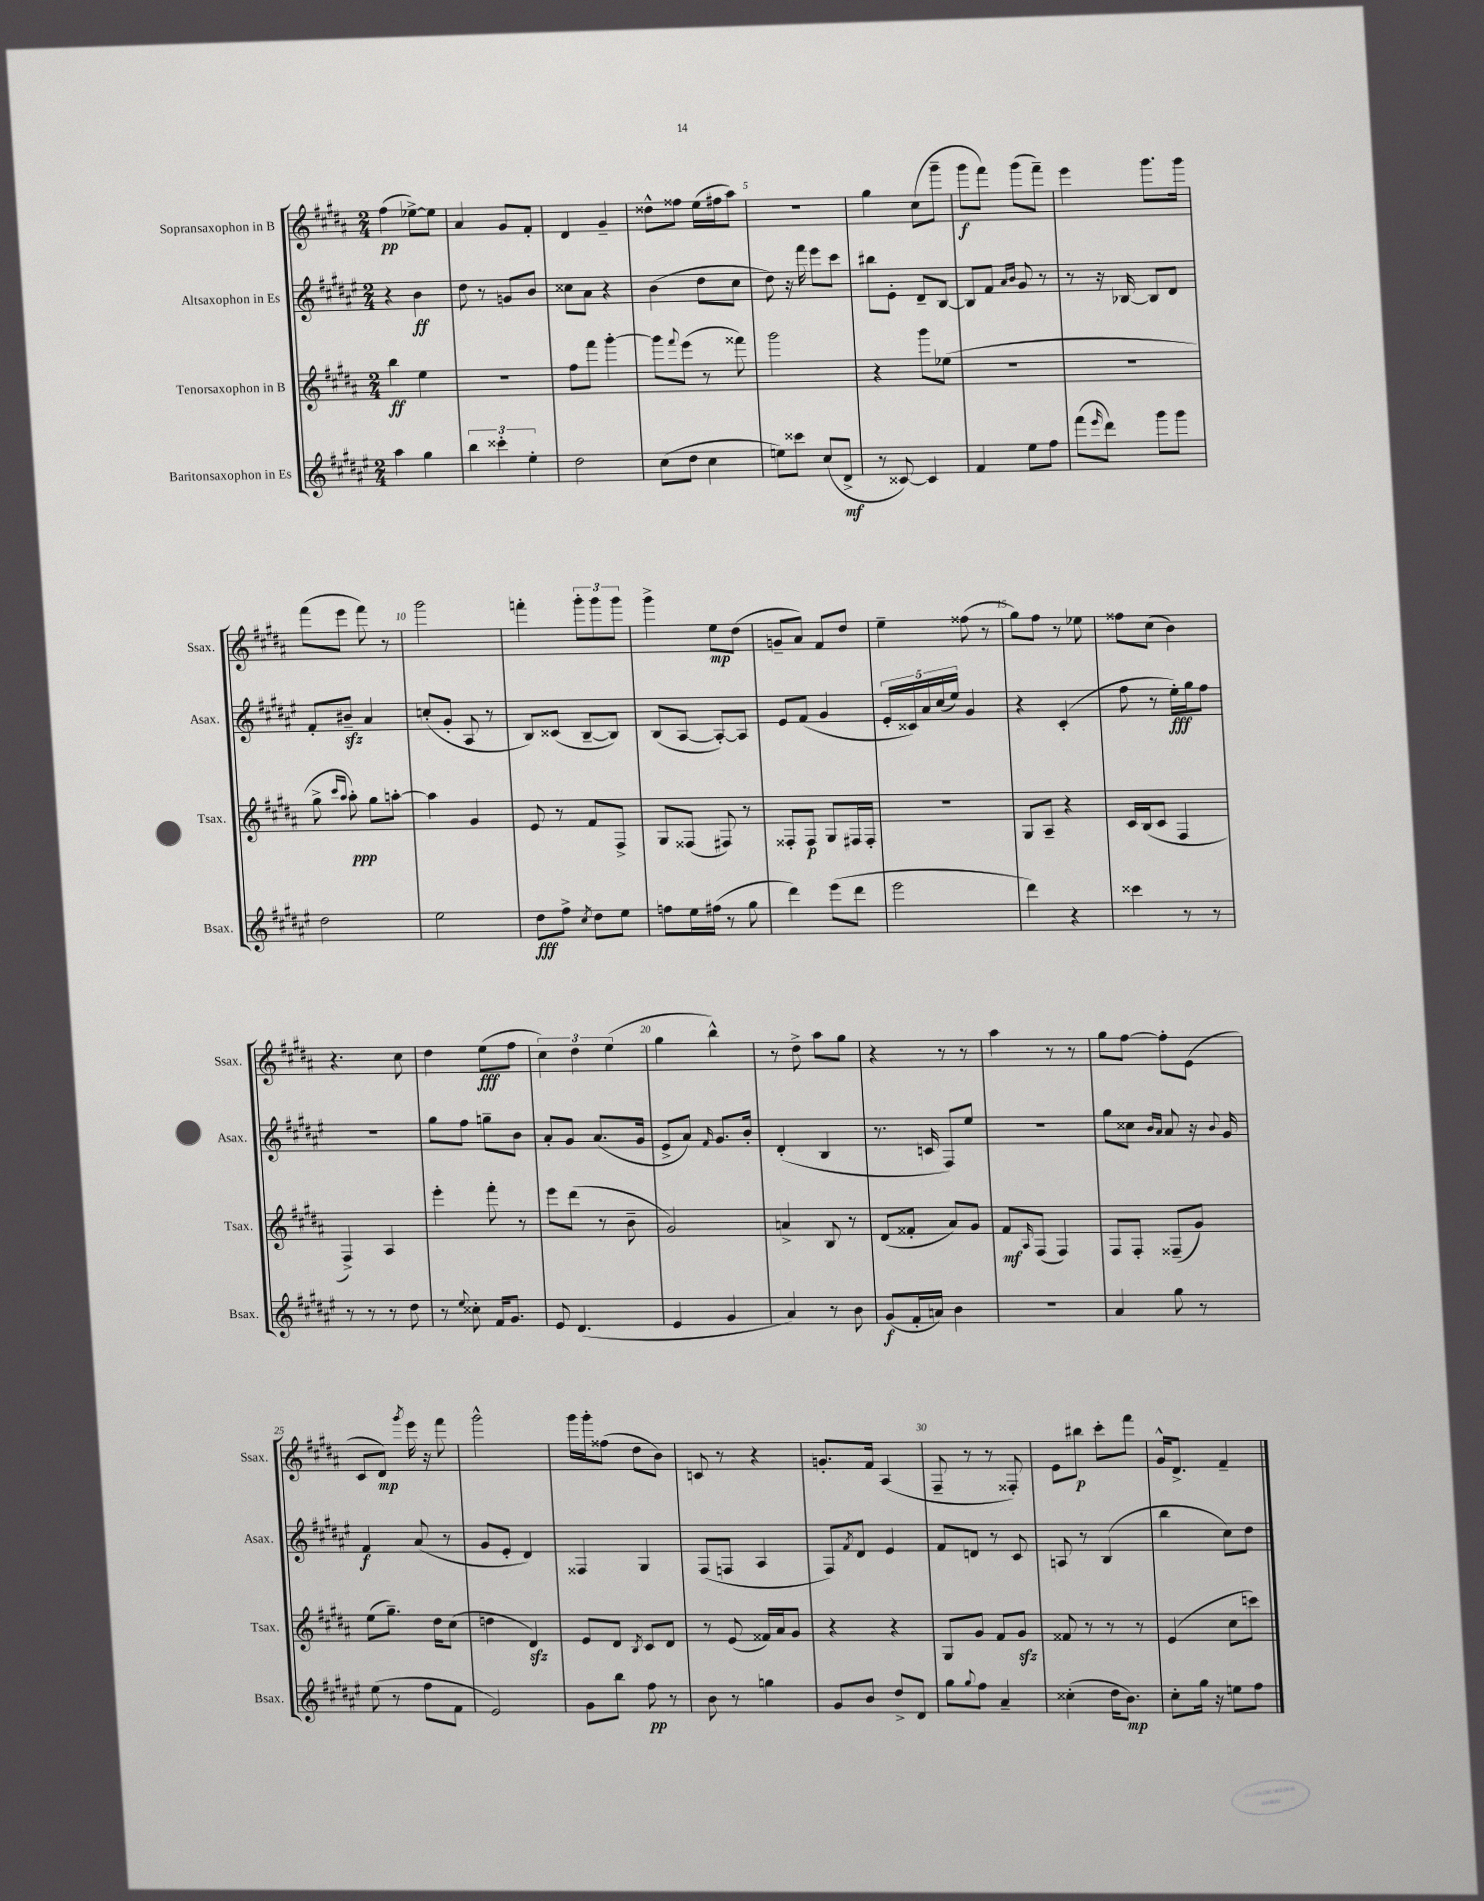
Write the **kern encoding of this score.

**kern	**kern	**kern	**kern
*staff4	*staff3	*staff2	*staff1
*clefG2	*clefG2	*clefG2	*clefG2
*k[f#c#g#d#a#e#]	*k[f#c#g#d#a#]	*k[f#c#g#d#a#e#]	*k[f#c#g#d#a#]
*M2/4	*M2/4	*M2/4	*M2/4
4aa#\	4bb\	4r	(4ff#\
4gg#\	4ee\	4b\	[8ee-^\L)
.	.	.	8ee-\]J
=	=	=	=
6bb\	2r	8dd#\	4a#/
.	.	8r	.
6ccc##'\	.	.	.
.	.	8g/L	8g#/L
6ee#'\	.	.	.
.	.	8b/J	8f#'/J
=	=	=	=
2dd#\	8ff#\L	8cc##\L	4d#/
.	8fff#\J	8a#\J	.
.	[4ggg#'\	4r	4g#~/
=	=	=	=
(8cc#\L	8ggg#\]L	(4b\	8dd##^^\L
.	8qqfff#/	.	.
8dd#\J	(8eee\J	.	8ff##\J
4cc#\	8r	8dd#\L	(16ee\LL
.	.	.	16ff#\J
.	8fff##\)	8cc#\J	8aa#\J)
=	=	=	=
8ee\L)	2ggg#\	8dd#\)	2r
8ccc##\J	.	16r	.
.	.	16fff#\	.
(8cc#/L	.	8eee#\L	.
8d#^/J	.	8ccc#\J	.
=	=	=	=
8r	4r	8bb#\L	4gg#\
[8c##/)	.	8e#'\J	.
4c##/]	8ggg#\L	8d#~/L	(8cc#\L
.	(8ee-\J	[8B/J	8ggg#~\J
=	=	=	=
4f#/	2r	8B/]L	8ggg#\L
.	.	8f#/J	8fff#\J)
.	.	16qqa#/LL	.
.	.	16qqb/JJ	.
8ee#\L	.	8g#/	(8ggg#\L
8ff#\J	.	8r	8fff#~\J)
=	=	=	=
(8fff#\L	2r	8r	4eee\
16qqeee#/	.	.	.
8ddd#\J)	.	16r	.
.	.	[16B-/	.
8ggg#\L	.	8B-/]L	8.ggg#\L
8ggg#\J	.	8d#/J	.
.	.	.	16ggg#\Jk
=	=	=	=
2dd#\	8gg#^\	8f#'/L	(8fff#\L
.	16qqccc#/LL	.	.
.	16qqaa#/JJ	.	.
.	8aa#'\)	8b#~/J	8eee\J
.	8gg#\L	4a#/	8fff#\)
.	[8aa'\J	.	8r
=	=	=	=
2ee#\	4aa\]	(8cc'/L	2ggg#\
.	.	8g#'/J	.
.	4g#/	8A#/	.
.	.	8r	.
=	=	=	=
8dd#\L	8e/	8B/L)	4fff'\
8ff#^\J	8r	(8c##/J	.
8qcc#/	.	.	.
8dd#\L	8f#/L	[8B~/L	12ggg#'\L
.	.	.	12ggg#\
8ee#\J	8F#^/J	8B/]J)	.
.	.	.	12ggg#\J
=	=	=	=
8ff\L	8G#/L	(8B/L	4ggg#^\
16ee#\L	(8F##/J	[8A#/J	.
(16ff#\JJ	.	.	.
8r	8F#/)	8A#'/_L)	8ee\L
8gg#\	8r	8A#/]J	(8dd#\J
=	=	=	=
4ddd#\)	8F##'/L	8e#/L	8g~/L
.	8F##/J	(8f#/J	8a#/J)
(8eee#\L	8G#/L	4g#/	8f#/L
8ddd#\J	16F#/L	.	8dd#/J
.	16F#'/JJ	.	.
=	=	=	=
2eee#\	2r	20e#'/LL	4ee~\
.	.	20c##/)	.
.	.	20a#/	.
.	.	(20cc#/	.
.	.	20ee#/JJ)	.
.	.	4g#/	(8ff##\
.	.	.	8r
=	=	=	=
4ddd#\)	8G#/L	4r	8gg#\L)
.	8A#~/J	.	8ff#\J
4r	4r	(4c#'/	8r
.	.	.	8ee-\
=	=	=	=
4ccc##\	16c#/LL	8ff#\	8ff##\L
.	(16B/J	.	.
.	8c#/J	8r	(8cc#\J
8r	4F#/	16ee#'\LL)	4b\)
.	.	16gg#\J	.
8r	.	8ff#\J	.
=	=	=	=
8r	4F#^/)	2r	4.r
8r	.	.	.
8r	4A#/	.	.
8dd#\	.	.	8cc#\
=	=	=	=
8r	4eee'\	8gg#\L	4dd#\
8qqee#/	.	.	.
8cc##'\	.	8ff#\J	.
16f#/LK	8fff#'\	8gg~\L	(8ee\L
8.g#/J	.	.	.
.	8r	8b\J	8ff#\J
=	=	=	=
8e#/	8eee\L	8a#'/L	6cc#\)
(4.d#/	(8ddd#\J	8g#/J	.
.	.	.	6dd#\
.	8r	(8.a#/L	.
.	.	.	(6ee\
.	8b~\	.	.
.	.	16g#/Jk	.
=	=	=	=
4e#/	2g#/)	8e#^/L	4gg#\
.	.	8a#/J)	.
.	.	16qqf#/	.
4g#/	.	8.g#/L	4bb^^\)
.	.	16b'/Jk	.
=	=	=	=
4a#/)	4a^/	(4d#'/	8r
.	.	.	8dd#^\
8r	8B/	4B/	8aa#\L
8b\	8r	.	8gg#\J
=	=	=	=
(8g#/L	(8d#/L	8.r	4r
16f#'/L	8f##'/J	.	.
16a/JJ)	.	16c/	.
4b\	8a#/L)	8F#/L)	8r
.	8g#/J	8ee#/J	8r
=	=	=	=
2r	8f#/L	2r	4aa#\
.	16qqA#/	.	.
.	(8F#/J	.	.
.	4F#/)	.	8r
.	.	.	8r
=	=	=	=
4a#/	8F#/L	8gg#\L	8gg#\L
.	8F#'/J	8cc##\J	[8ff#\J
.	.	16qqb/LL	.
.	.	16qqa#/JJ	.
8gg#\	(8F##~/L	8a#/	8ff#'\]L
8r	8g#/J)	16r	(8e\J
.	.	8qqb/	.
.	.	16g#/	.
=	=	=	=
(8ee#\	(8ee\L	4f#/	8c#/L
8r	8.gg#~\J)	.	8d#/J)
.	.	.	8qggg#/
8ff#\L	.	(8a#/	16eee\
.	16dd#\LK	.	16r
8f#\J	(8cc#\J	8r	8fff#\
=	=	=	=
2e#/)	4dd\	8g#/L	2ggg#^^\
.	.	8e#'/J	.
.	4d#/)	4d#/)	.
=	=	=	=
8g#\L	8e/L	4F##/	16ggg#\LL
.	.	.	16ggg#'\J
8bb\J	8d#/J	.	(8ff##\J
.	8qB/	.	.
8ff#\	8c#/L	4G#/	8dd#\L
8r	8d#/J	.	8b\J)
=	=	=	=
8b\	8r	(8F#/L	8c/
8r	(8e/	8F/J	8r
4gg\	16f##/LL)	4A#/	4r
.	16a#/J	.	.
.	8g#/J	.	.
=	=	=	=
8g#/L	4r	8F#/L)	8.g'/L
.	.	8qf#/	.
8b/J	.	8d#/J	.
.	.	.	16f#/Jk
8dd#^/L	4r	4e#/	(4A#/
8d#/J	.	.	.
=	=	=	=
8gg#\L	8G#/L	8f#/L	8F#~/
8qqgg#/	.	.	.
8ff#\J	8g#/J	8d/J	8r
4a#~/	8f#/L	8r	8r
.	8g#/J	8c#/	8F##'/)
=	=	=	=
(4cc##'\	8f##/	8A/	8e\L
.	8r	8r	8bb#\J
16dd#\LK	8r	(4B/	8ccc#'\L
8.b\J)	.	.	.
.	8r	.	8fff#\J
=	=	=	=
8cc#'\L	(4e/	4bb\	16g#^^/LK
.	.	.	8.d#^/J
16gg#\Jk	.	.	.
16r	.	.	.
8ee\L	8cc#\L	8cc#\L)	4f#~/
8ff#\J	8ccc\J)	8dd#\J	.
==	==	==	==
*-	*-	*-	*-
